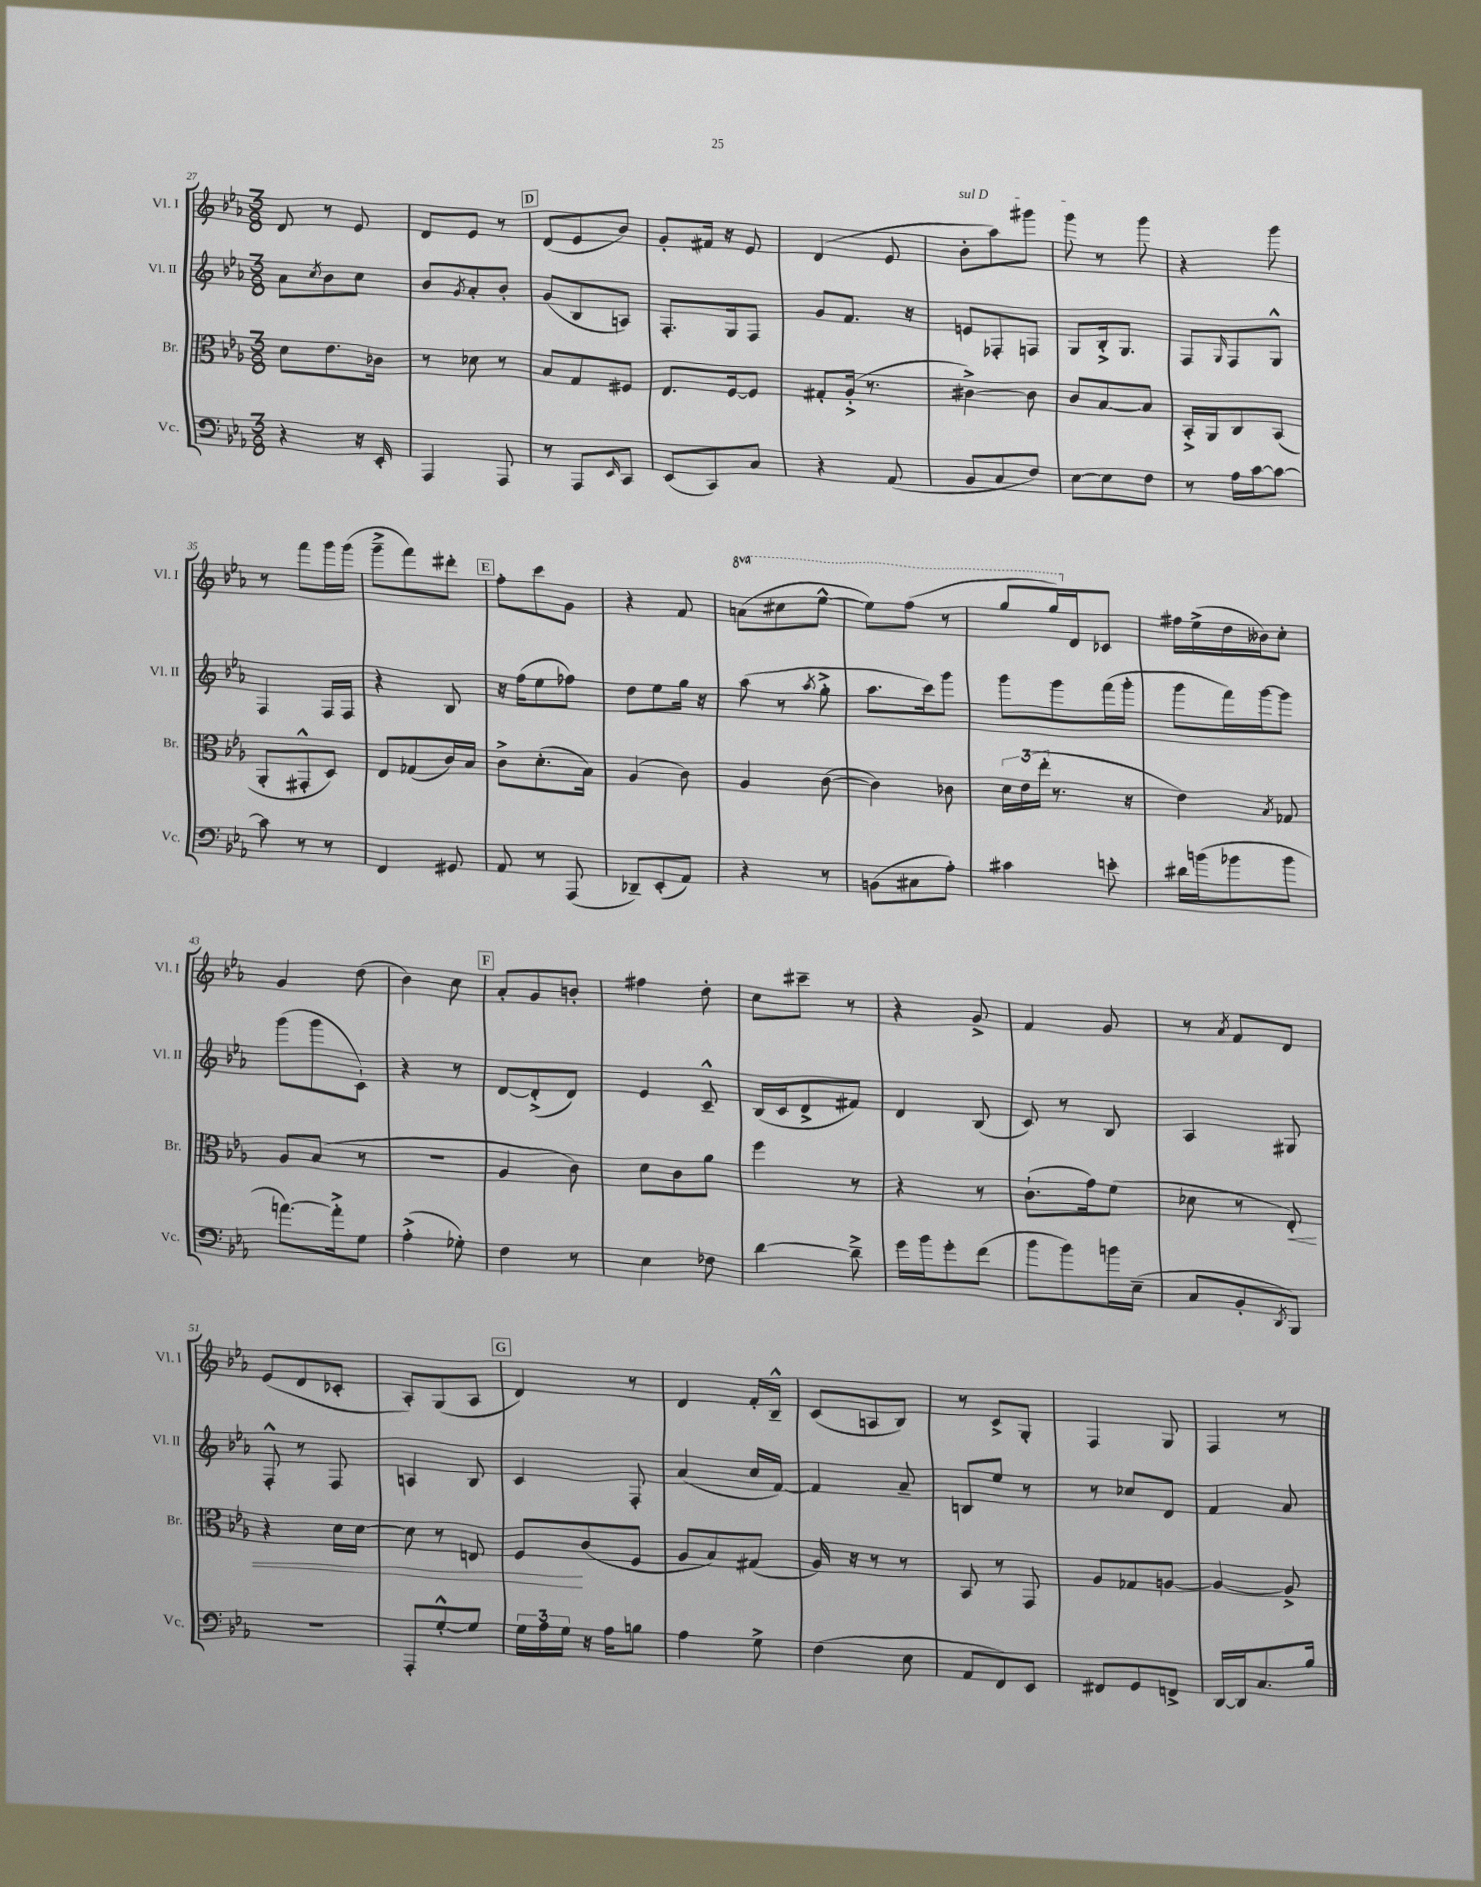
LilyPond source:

<<
\new StaffGroup <<
\new Staff = "s0" \with { instrumentName = "Vl. I" shortInstrumentName = "Vl. I" } {
    \clef treble \key ees \major \numericTimeSignature \time 3/8 \set Staff.ottavationMarkups = #ottavation-simple-ordinals
    d'8 r8 ees'8 |
    d'8 ees'8 r8 |
    \mark \markup { \box "D" } d'8( ees'8 bes'8) |
    g'8-. fis'16 r16 ees'8 |
    d'4( ees'8 |
    \once \override TextSpanner.bound-details.left.text = \markup { \italic "sul D" } bes'8-.\startTextSpan aes''8) gis'''8 |
    g'''8\stopTextSpan r8 g'''8 |
    r4 g'''8 |
    r8 f'''8 g'''16 g'''16( |
    g'''8---> f'''8) dis'''8-. |
    \mark \markup { \box "E" } f''8-. c'''8 g'8 |
    r4 f'8 |
    \ottava #1 a''8( cis'''8 ees'''8~-^ |
    ees'''8) f'''8( r8 |
    g'''8 g'''16) \ottava #0 d'16 ces'8 |
    fis''16 ees''16->( d''16 beses'16) c''8-. |
    g'4 d''8( |
    bes'4) c''8 |
    \mark \markup { \box "F" } aes'8-. g'8 b'8-. |
    fis''4 d''8-. |
    c''8 cis'''8-- r8 |
    r4 g'8-> |
    f'4 g'8 |
    r8 \acciaccatura { aes'8 } f'8 d'8 |
    ees'8( d'8 ces'8-. |
    aes8-.) g8( aes8 |
    \mark \markup { \box "G" } d'4) r8 |
    d'4 f'16-. bes16---^ |
    c'8( a8 bes8) |
    r8 c'8-> g8-. |
    f4 g8 |
    f4 r8 \bar "|." |
}
\new Staff = "s1" \with { instrumentName = "Vl. II" shortInstrumentName = "Vl. II" } {
    \clef treble \key ees \major \numericTimeSignature \time 3/8
    aes'8 \acciaccatura { c''8 } bes'8 c''8 |
    bes'8 \acciaccatura { g'8 } aes'8-. bes'8-. |
    \mark \markup { \box "D" } g'8( bes8 a8) |
    f8.-. g16 f8 |
    g'8 f'8. r16 |
    e'8 fes8-. f8 |
    g8 bes16-.-> g8. |
    f8 \grace { g16 } f8 g8-^ |
    f4 f16 f16 |
    r4 bes8 |
    \mark \markup { \box "E" } r16 f''16( ees''8 fes''8) |
    d''8 ees''8 g''16 r16 |
    aes''8( r8 \acciaccatura { aes''8 } g''8-.-> |
    aes''8. c'''16) g'''8 |
    g'''8 g'''8 f'''16( g'''16-. |
    g'''8 f'''16) g'''16~ g'''8 |
    g'''8( g'''8 c'8-!) |
    r4 r8 |
    \mark \markup { \box "F" } d'8~ d'8-.->( d'8) |
    ees'4 c'8---^ |
    bes16( c'16 d'8-> fis'8) |
    d'4 bes8( |
    c'8) r8 bes8 |
    aes4 gis8 |
    f8-.-^ r8 f8 |
    a4 bes8 |
    \mark \markup { \box "G" } c'4 f8-. |
    aes'4( c''16 f'16~) |
    f'4 aes'8-- |
    b8 ees''8 r8 |
    r8 ces''8 d'8 |
    f'4 aes'8 \bar "|." |
}
\new Staff = "s2" \with { instrumentName = "Br." shortInstrumentName = "Br." } {
    \clef alto \key ees \major \numericTimeSignature \time 3/8
    d'8 ees'8. ces'16 |
    r8 des'8 r8 |
    \mark \markup { \box "D" } bes8 g8 fis8 |
    ees8. f16~ f8 |
    gis8-. aes16-.->( r8. |
    cis'4~->) cis'8 |
    c'8 bes8~ bes8 |
    bes,16-.-> aes,16 c8 bes,8( |
    aes,8-. gis,8-.-^ d8) |
    ees8 ges8( c'16) bes16 |
    \mark \markup { \box "E" } c'8-> d'8.-.( bes16) |
    aes4( c'8) |
    aes4 c'8~( |
    c'4) ces'8 |
    \tuplet 3/2 { d'16 ees'16( ees''16-. } r8. r16 |
    ees'4) \acciaccatura { bes8 } ges8 |
    aes8 bes8( r8 |
    R4. |
    \mark \markup { \box "F" } aes4 c'8) |
    d'8 c'8 aes'8 |
    f''4 r8 |
    r4 r8 |
    c'8.-!( g'16) f'8( |
    des'8 r8 ees8-.\<) |
    r4 d'16 d'16~ |
    d'8 r8 e8 |
    \mark \markup { \box "G" } f8\! c'8( f8 |
    aes8 bes8) gis8( |
    aes16) r16 r8 r8 |
    bes,8 r8 g,8 |
    aes8 ges8 a8~ |
    a4~ a8-> \bar "|." |
}
\new Staff = "s3" \with { instrumentName = "Vc." shortInstrumentName = "Vc." } {
    \clef bass \key ees \major \numericTimeSignature \time 3/8
    r4 r16 ees,16-. |
    aes,,4 aes,,8 |
    \mark \markup { \box "D" } r8 aes,,8 \grace { ees,16 } c,8 |
    ees,8( c,8) c8 |
    r4 aes,8( |
    bes,8 c8 f8) |
    ees8~ ees8 f8 |
    r8 aes16 c'16~ c'8~ |
    c'8 r8 r8 |
    f,4 gis,8 |
    \mark \markup { \box "E" } aes,8 r8 aes,,8( |
    des,8--) ees,8-.( aes,8) |
    r4 r8 |
    b,8( cis8 aes8-.) |
    cis'4 e'8-. |
    dis'16 b'16( bes'8 bes'8 |
    a'8.~) a'16-.-> g8 |
    aes4-.->( ges8-.) |
    \mark \markup { \box "F" } f4 r8 |
    ees4 fes8 |
    d'4~ d'8---> |
    g'16 bes'16 g'8-. f'8( |
    bes'8 bes'8) b'16 ees16--( |
    c8 bes,8-. \acciaccatura { d,8 } bes,,8) |
    R4. |
    aes,,8-. g8~-.-^ g8 |
    \mark \markup { \box "G" } \tuplet 3/2 { g16 aes16 g16 } r16 aes16 b8 |
    aes4 g8-> |
    f4( ees8 |
    aes,8 f,8) ees,8 |
    fis,8 g,8 f,8-> |
    d,16~ d,16 c8. bes16 \bar "|." |
}
>>
>>
\layout { \context { \Score currentBarNumber = #27 } }
